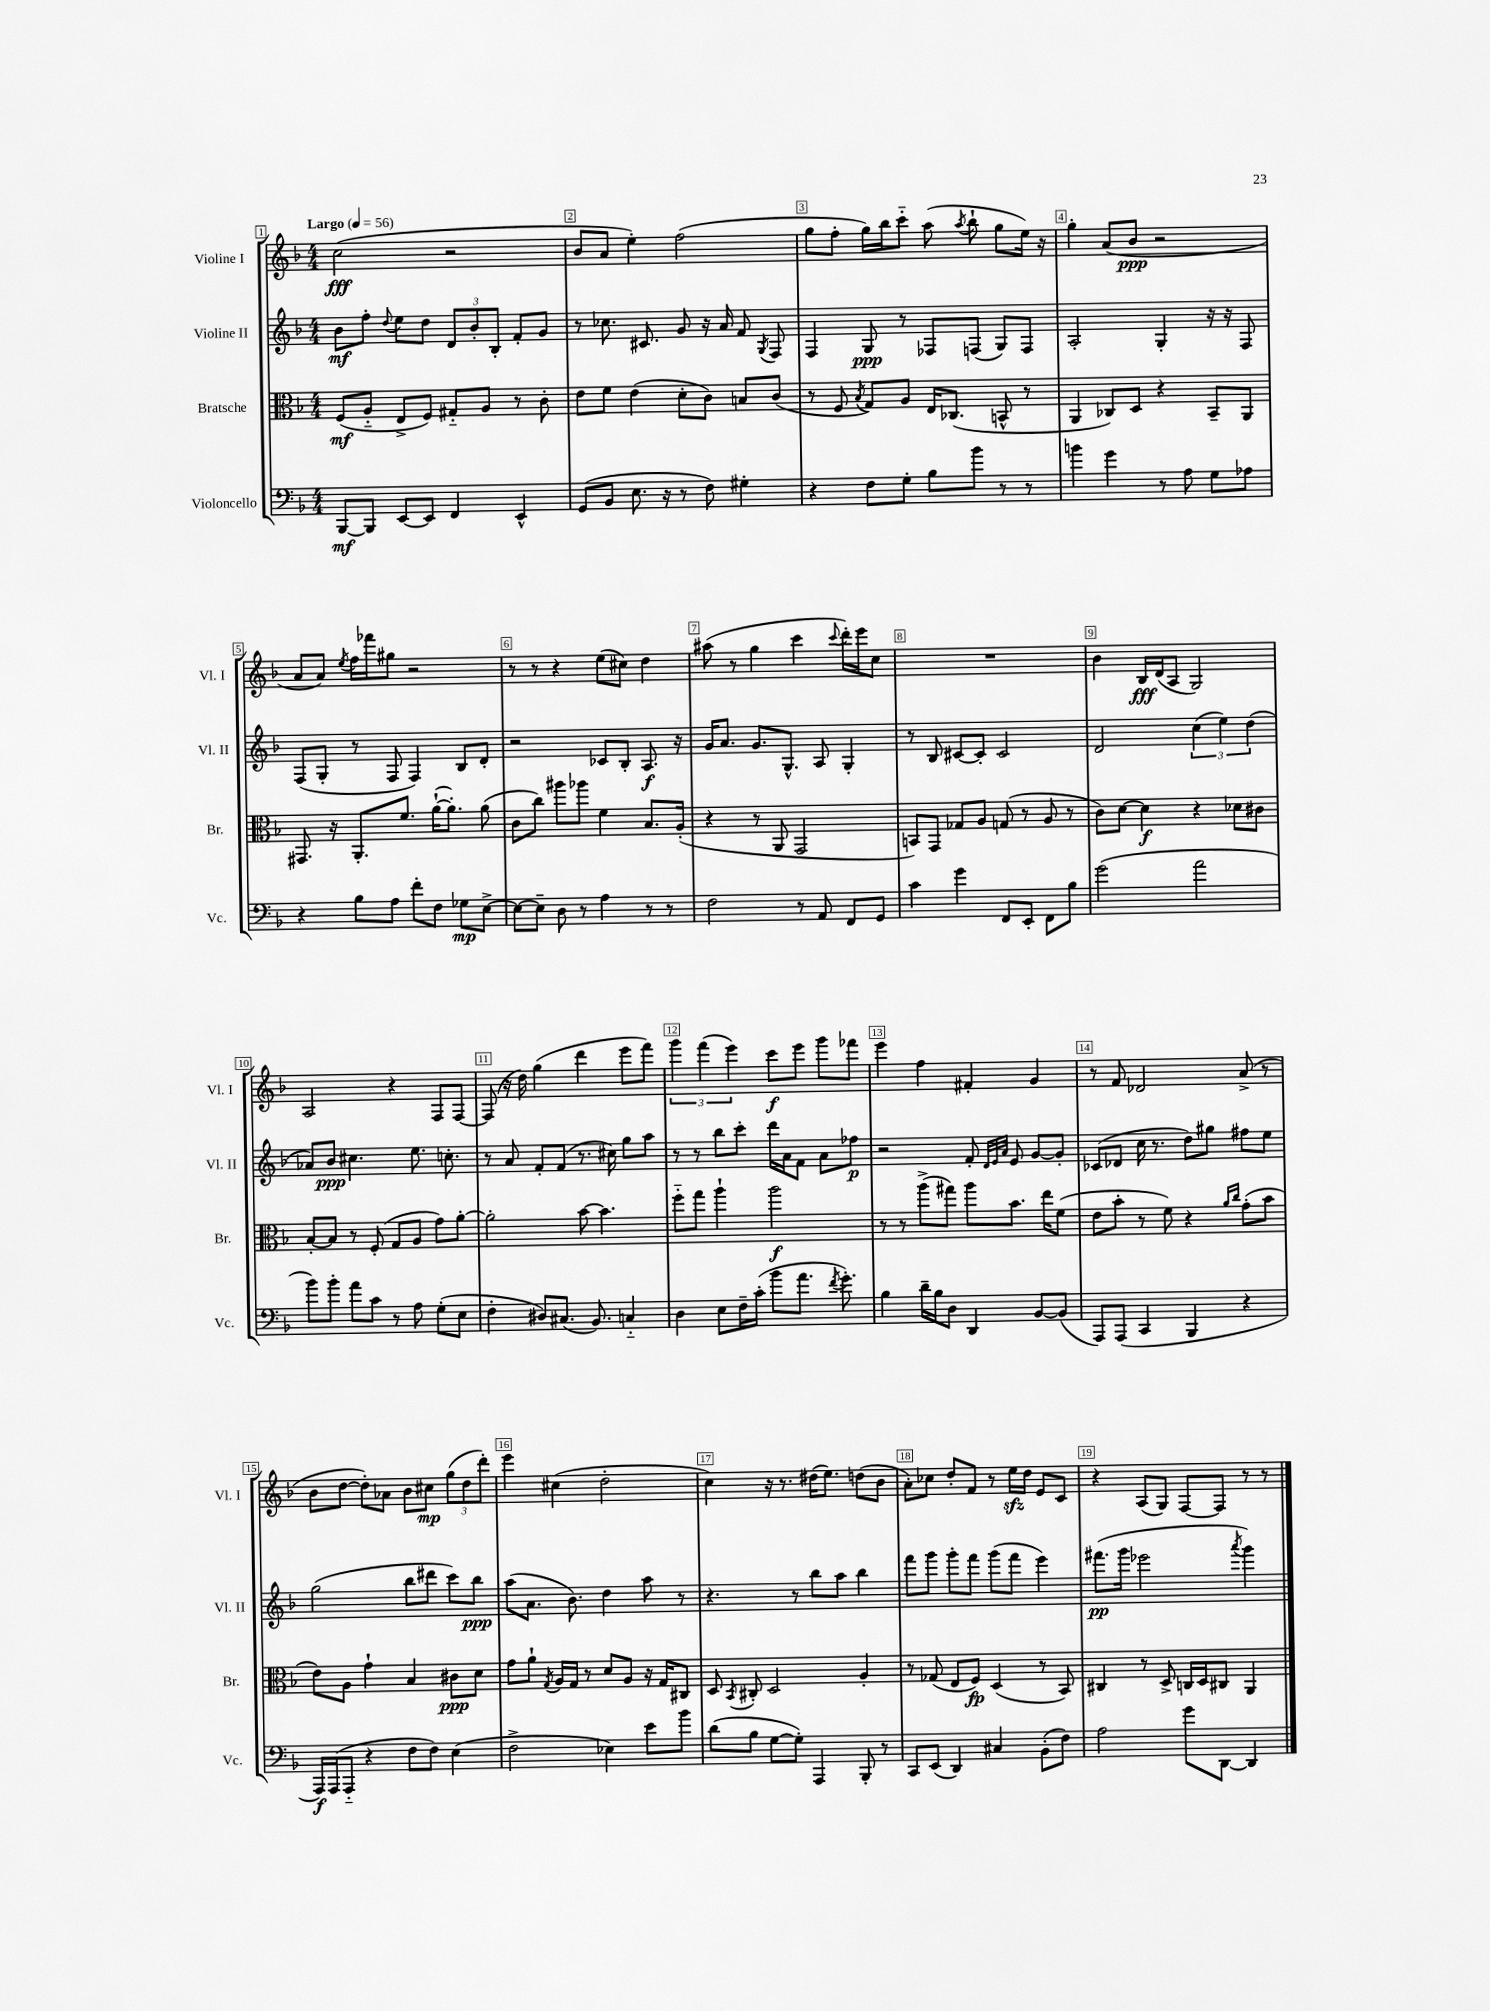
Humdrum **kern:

**kern	**kern	**kern	**kern
*staff4	*staff3	*staff2	*staff1
*clefF4	*clefC3	*clefG2	*clefG2
*k[b-]	*k[b-]	*k[b-]	*k[b-]
*M4/4	*M4/4	*M4/4	*M4/4
*MM56	*MM56	*MM56	*MM56
[8BBB-	(8F	8b-	(2cc
8BBB-]	8A'~	8ff'	.
.	.	8qqdd	.
[8EE	8E^	8ee	.
8EE]	8F)	8dd	.
4FF	8G#'~	12d	2r
.	.	12b-'	.
.	8A	.	.
.	.	12B-'	.
4EE^^	8r	8f'	.
.	8c'	8g	.
=	=	=	=
(8GG	8e	8r	8b-
8BB-	8f	8.cc-	8a
8.E	(4e	.	4ee')
.	.	8.c#	.
16r	.	.	.
8r	8d'	8g	(2ff
8F)	8c)	16r	.
.	.	16a	.
4G#'	8B	8f	.
.	.	8qG	.
.	(8c	8F	.
=	=	=	=
4r	8r	4F	8gg
.	8F	.	8ff'
.	8qB-	.	.
8F	8G)	8G	16gg)
.	.	.	16bb-
8G'	8A	8r	8ccc'~
8B-	16E	8F-	(8aa
.	(8.C-	.	.
.	.	.	8qaa
8b-	.	(8F	8bb-`
8r	8BB^^	8G)	8gg
8r	8r	8F	16ee)
.	.	.	16r
=	=	=	=
4b	4AA	2A'	4gg'
4g	8C-)	.	(8a
.	8D	.	8b-
8r	4r	4G'	2r
8A	.	.	.
8G	8BB-~	16r	.
.	.	16r	.
8A-	8AA	8F	.
=	=	=	=
4r	8.GG#	(8F	8a
.	.	8G'	8a)
.	16r	.	.
.	.	.	8qee
8B-	8.AA'	8r	16ff
.	.	.	16fff-
8A	.	8F	8gg#
.	8.f	.	.
8f'	.	4F)	2r
8F	([16a`	.	.
.	8.a'])	.	.
8G-	.	8B-	.
[8E^	(8a	8d'	.
=	=	=	=
8E_	8c	2r	8r
8E~]	8cc)	.	8r
8D	8aa#	.	4r
8r	8aa-	.	.
4A	4f	8c-	(8ee
.	.	8B-'	8cc#)
8r	8.B-	8.A	4dd
8r	.	.	.
.	(16A'	16r	.
=	=	=	=
2F	4r	16g	(8aa#
.	.	8.a	.
.	.	.	8r
.	8r	8.g	4gg
.	8AA	.	.
.	.	8.G^^	.
8r	2GG	.	4ccc
8AA	.	8A	.
.	.	.	8qqccc
8FF	.	4G'	16ddd')
.	.	.	16eee
8GG	.	.	8cc
=	=	=	=
4c	8BB)	8r	1r
.	8GG	8B-	.
4g	8G-	[8c#	.
.	8A	8c#']	.
8FF	(8G	2c#	.
8EE'	8r	.	.
8FF	8A	.	.
8B-	8r	.	.
=	=	=	=
(2g	8c)	2d	4b-
.	[8d	.	.
.	4d]	.	16B-
.	.	.	(16d
.	.	.	8A
2a	4r	(6cc	2G)
.	.	6ee)	.
.	8d-	.	.
.	.	(6dd	.
.	8c#	.	.
=	=	=	=
8b-)	[8B-'	8a-)	2A
8b-'	8B-]	8b-	.
8a	8r	4.cc#	.
8c	(8F'	.	.
8r	8G	.	4r
8A	8A	8.ee	.
(8G'	8g)	.	8F
.	.	8.cc'	.
8E	[8a'	.	[8F
=	=	=	=
4F'	2a']	8r	(8F]
.	.	8a	16r
.	.	.	16dd)
8D#)	.	8f'	(4gg
(8.C#	.	(8f	.
.	[8b-	8.r	4ddd
8.BB-)	.	.	.
.	4.b-]	.	.
.	.	16cc#)	.
4C'~	.	8gg	8eee
.	.	8aa	8fff)
=	=	=	=
4D	8ff'~	8r	6ggg
.	8gg	8r	.
.	.	.	(6fff
8E	4aa`	8bb-	.
.	.	.	6eee)
16F~	.	8ccc'	.
(16c'	.	.	.
8b-	2aa	16ddd	8ccc
.	.	16a	.
8.a	.	8f	8eee
.	.	8a	8ggg
8qf	.	.	.
8.g')	.	.	.
.	.	8ff-	8fff-
=	=	=	=
4B-	8r	2r	4eee
.	8r	.	.
16d~	(8aa^	.	4ff
16B-	.	.	.
8D	8gg#)	.	.
4DD	8aa	8f'	4f#'
.	.	32qqd	.
.	.	32qqe	.
.	.	32qqa	.
.	8.b-	8e	.
[8BB-	.	[8g	4g
.	16ee	.	.
(8BB-]	(8f	8g']	.
=	=	=	=
8AAA)	8e	(8c-	8r
(8AAA	8b-'	8d-	8f
4CC	8r	16cc	2d-
.	.	8.r	.
.	8f)	.	.
4BBB-	4r	8dd)	.
.	.	8gg#	.
.	16qqa	.	.
.	16qqcc	.	.
4r	(8g'	8ff#	(8a^
.	8b-	8ee	8r
=	=	=	=
16AAA)	8e)	(2gg	8b-
(16AAA	.	.	.
8AAA'~	8A	.	[8dd
4r	4g`	.	8dd'])
.	.	.	8a-
8F	4B-	8bb-	8b-
8F)	.	8ddd#	8cc#
(4E	8c#	8ccc)	(12gg
.	.	.	12dd
.	8d	8bb-	.
.	.	.	12ddd')
=	=	=	=
2F^	8g	(8aa	4eee
.	8a`	8.a	.
.	8qG	.	.
.	16A	.	(4cc#
.	16G	8.b-)	.
.	8r	.	.
4E-)	8d	4dd	2dd'
.	8A	.	.
8e	16r	8aa	.
.	16G	.	.
8b-	8C#	8r	.
=	=	=	=
(8d	8D	4.r	4cc)
.	8qBB-	.	.
8B-	8C#'	.	.
[8G	2D	.	16r
.	.	.	8.r
8G'])	.	8r	.
4AAA	.	8bb-	(16dd#
.	.	.	8.ee)
.	.	8aa	.
8BBB-'	4A'	4bb-	(8dd
8r	.	.	8b-
=	=	=	=
8CC	8r	8fff	8a')
(8EE	(8G-	8ggg	8cc-
4DD)	8E	8ggg'	8dd'
.	8F)	8fff	8f
4C#	(4D	(8ggg	8r
.	.	8fff	16ee
.	.	.	16dd
(8BB-'	8r	4eee)	8e
8F)	8BB-)	.	8c
=	=	=	=
2A	4C#	(8.fff#	4r
.	.	16ggg	.
.	8r	2eee-	(8A
.	8D^	.	8G)
8g	16C	.	[8F
.	16D	.	.
[8DD	8C#	.	8F]
.	.	8qaaa	.
4DD]	4AA	4ggg)	8r
.	.	.	8r
==	==	==	==
*-	*-	*-	*-
